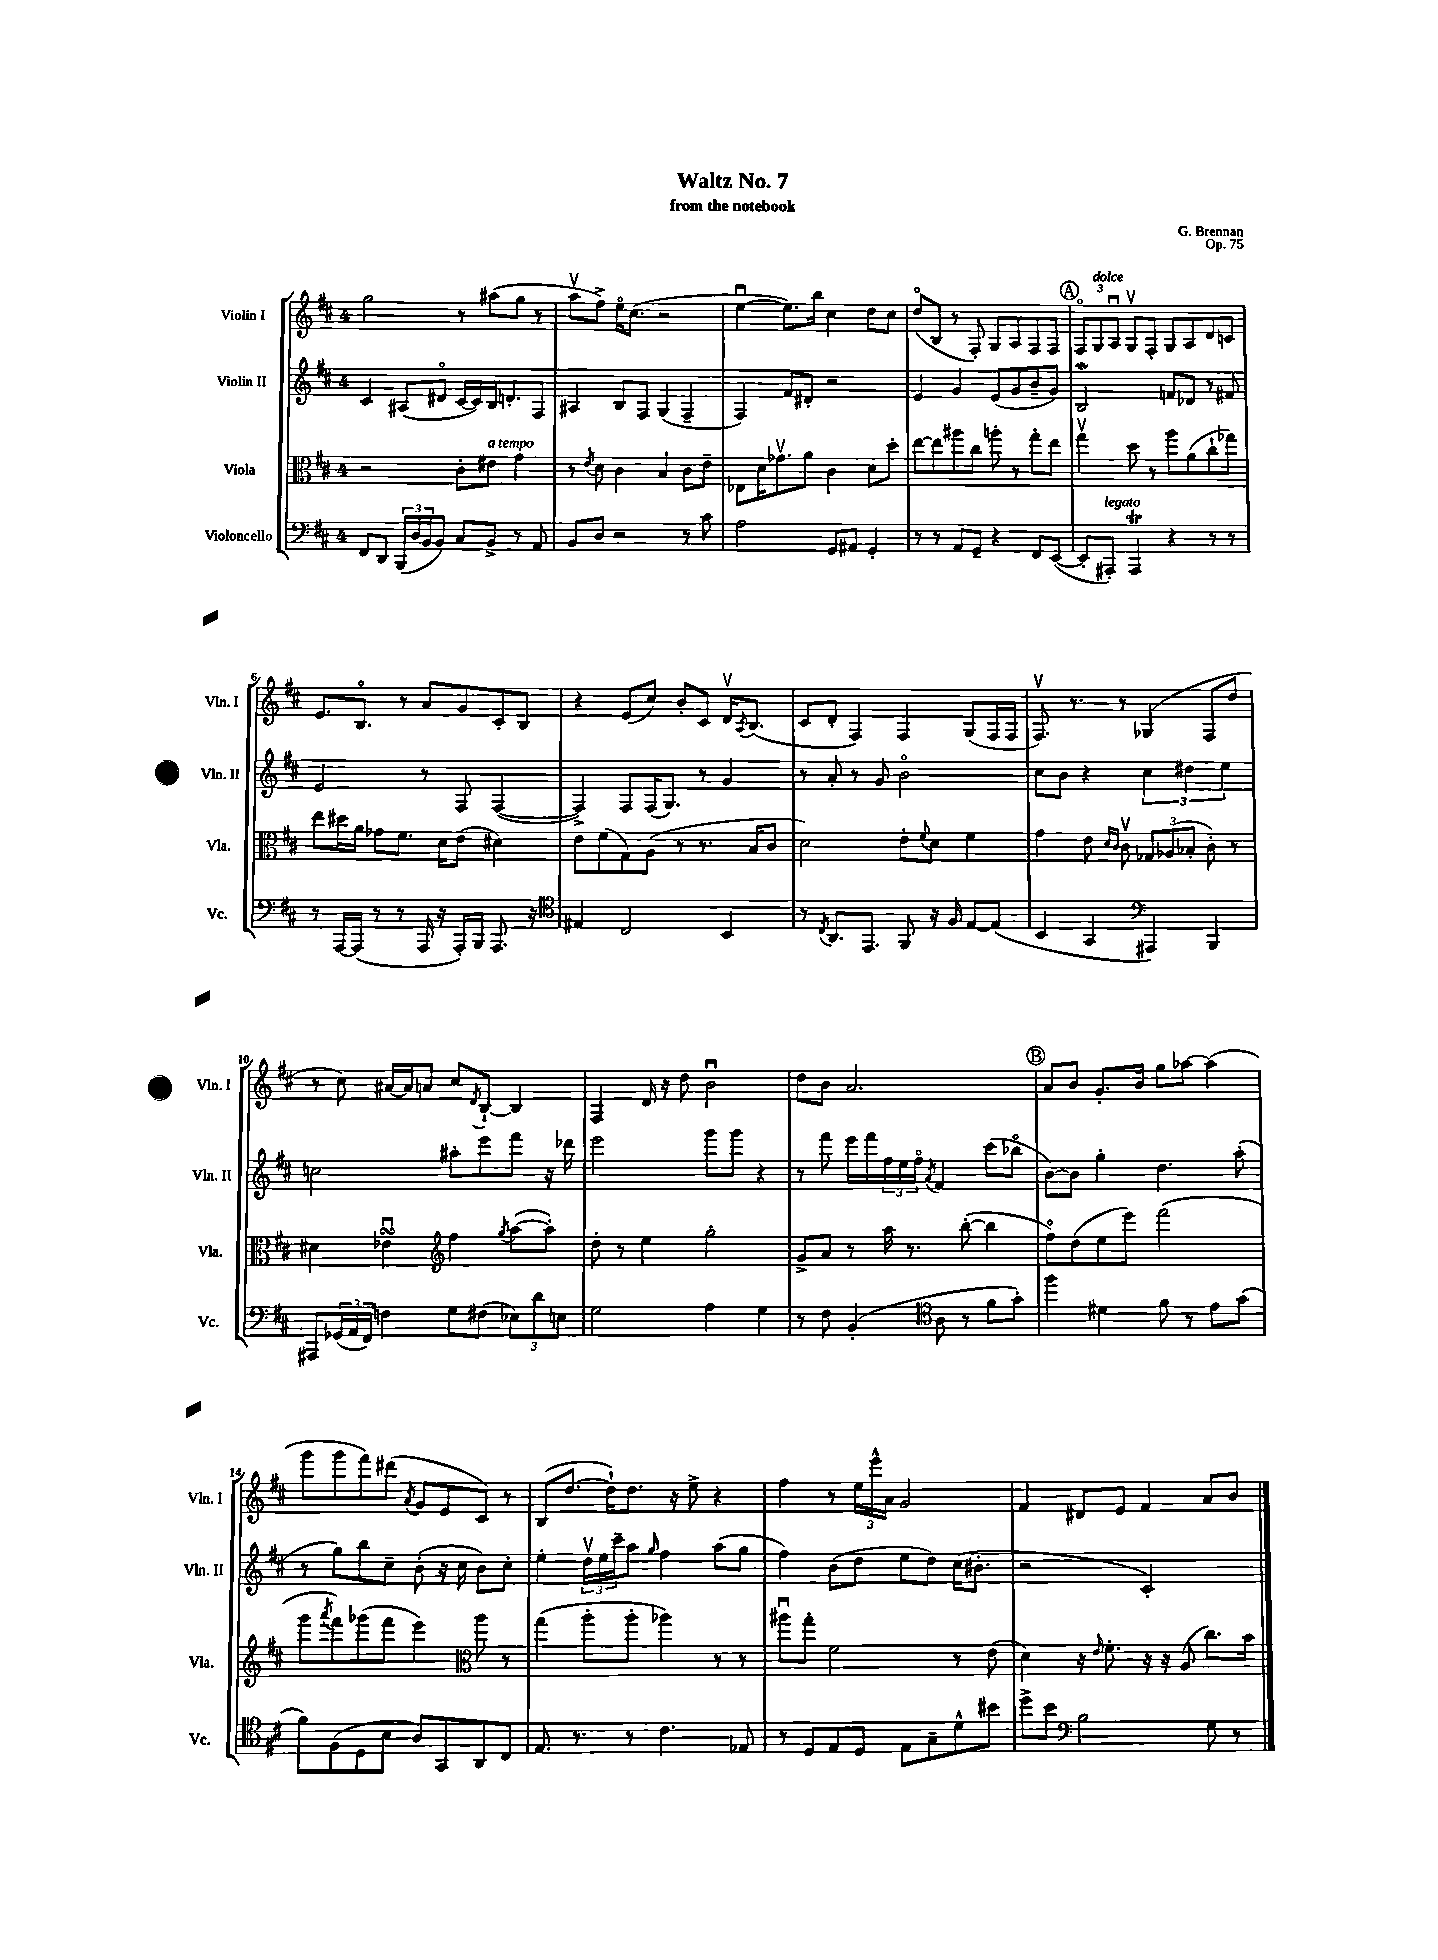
\header { title = "Waltz No. 7" composer = "G. Brennan" subtitle = "from the notebook" opus = "Op. 75" }
<<
\new StaffGroup <<
\new Staff = "s0" \with { instrumentName = "Violin I" shortInstrumentName = "Vln. I" } {
    \clef treble \key d \major \once \override Staff.TimeSignature.style = #'single-digit \time 4/4
    g''2 r8 ais''8( g''8 r8 |
    a''8\upbow fis''8->) e''16\flageolet cis''8.( r2 |
    e''4~\downbow e''8.) b''16 cis''4 d''8 cis''8 |
    d''8\flageolet( b8 r8 fis8-.) g8 a8 fis8 fis8 |
    \mark \markup { \circle "A" } \tuplet 3/2 { fis8\flageolet g8^\markup { \italic "dolce" } a8\downbow } g8\upbow fis8-. g8 a8 d'8 c'8 |
    e'8. b8.\flageolet r8 a'8 g'8 cis'8-. b8 |
    r4 e'8( cis''8) b'8-. cis'8 d'16\upbow \acciaccatura { a8 } b8.( |
    cis'8 d'8-. fis4) fis4 g8( fis16 fis16 |
    fis8.\upbow) r8. r8 ges4( fis8 d''8 |
    r8 cis''8) ais'16~ ais'16 a'8 cis''8 \acciaccatura { d'8 } b8~-! b4 |
    fis4 d'16 r16 d''8 b'2\downbow |
    d''8 b'8 a'2. |
    \mark \markup { \circle "B" } a'8 b'8 g'8.-. b'16 g''8 aes''8~ aes''4( |
    g'''8 g'''8 fis'''8) dis'''8( \acciaccatura { a'8 } g'8 e'8 cis'8) r8 |
    b8( d''8.~ d''16-!) d''8. r16 e''8-> r4 |
    fis''4 r8 \tuplet 3/2 { e''16 e'''16-^ a'16 } g'2 |
    fis'4 dis'8 e'8 fis'4 a'8 b'8 \bar "|." |
}
\new Staff = "s1" \with { instrumentName = "Violin II" shortInstrumentName = "Vln. II" } {
    \clef treble \key d \major \once \override Staff.TimeSignature.style = #'single-digit \time 4/4
    cis'4 ais8( dis'8\flageolet cis'16~ cis'16) b16 d'8.-. fis8 |
    ais4 b8 fis8 g4( fis4-- |
    fis4) fis'8 dis'8-. r2 |
    e'4 g'4 e'8( g'8 b'8-- g'8) |
    \mark \markup { \circle "A" } b2\mordent f'8 des'8 r8 fis'8 |
    e'2 r8 fis8 fis4~( |
    fis4->) fis8 fis16( g8.) r8 g'4 |
    r8 a'8-. r8 g'8 b'2\flageolet |
    cis''8 b'8 r4 \tuplet 3/2 { cis''4 dis''4 e''4 } |
    c''2 ais''8-. e'''8 fis'''8 r16 des'''16 |
    e'''2 g'''8 g'''8 r4 |
    r8 fis'''8 e'''16 fis'''16 \tuplet 3/2 { fis''16 e''16 fis''16\flageolet } \acciaccatura { a'8 } fis'4 cis'''8( bes''8\flageolet |
    \mark \markup { \circle "B" } b'8~) b'8 g''4-. d''4. a''8-.( |
    r8 g''8) b''8 cis''8-- b'8-.( r16 cis''16 b'8) cis''8-. |
    e''4-. \tuplet 3/2 { d''16\upbow e''16 cis'''16-- } a''8 \grace { g''16 } fis''4 a''8( g''8 |
    fis''4) b'8( d''8 e''8 d''8) cis''16( bis'8.-. |
    r2 cis'2-.) \bar "|." |
}
\new Staff = "s2" \with { instrumentName = "Viola" shortInstrumentName = "Vla." } {
    \clef alto \key d \major \once \override Staff.TimeSignature.style = #'single-digit \time 4/4
    r2 cis'8-. eis'8^\markup { \italic "a tempo" } g'4 |
    r8 \acciaccatura { e'8 } d'8 cis'4 b4 cis'8 e'8-- |
    ees8 d'16 ges'8.\upbow a'8 cis'4 d'8 d''8-. |
    e''8~ e''8 ais''8 cis''8 a''8-. r8 g''8-. e''8 |
    \mark \markup { \circle "A" } g''4\upbow d''8 r8 a''8 a'8( cis''8-! ges''8) |
    e''8 dis''16 a'16 ges'8 fis'8. d'16 e'8( dis'4) |
    e'8 fis'8( g8) a8( r8 r8. b16 cis'8 |
    d'2) e'8-. \appoggiatura { fis'8 } d'8 fis'4 |
    g'4 e'8 \grace { d'16 cis'16 } cis'8\upbow \tuplet 3/2 { ges8 aes8( bes8-. } cis'8-.) r8 |
    dis'4 ees'4\downbow\turn \clef treble fis''4 \acciaccatura { g''8 } a''8~( a''8-.) |
    d''8-. r8 e''4 g''2-. |
    g'8-> a'8 r8 a''16 r8. b''8~-.( b''4 |
    \mark \markup { \circle "B" } fis''8\flageolet) d''8( e''8 e'''8) fis'''2( |
    g'''8 \acciaccatura { a'''8 } fis'''8) ges'''8( fis'''8 e'''4) \clef alto a''8 r8 |
    g''4( a''8-. a''8-. aes''4) r8 r8 |
    ais''8\downbow g''8-. fis'2 r8 e'8( |
    d'4) r16 \grace { e'16 } fis'8.-. r16 r16 a8( cis''8.) b'16 \bar "|." |
}
\new Staff = "s3" \with { instrumentName = "Violoncello" shortInstrumentName = "Vc." } {
    \clef bass \key d \major \once \override Staff.TimeSignature.style = #'single-digit \time 4/4
    fis,8 d,8 \tuplet 3/2 { b,,16( d16 b,16 } b,8) cis8 b,8-> r8 a,8 |
    b,8 d8 r2 r8 cis'8 |
    a2 g,8 ais,8 g,4-. |
    r8 r8 a,8 g,8-- r4 fis,8 e,8~( |
    \mark \markup { \circle "A" } e,8-. ais,,8-.^\markup { \italic "legato" }) ais,,4\trill r4 r8 r8 |
    r8 a,,16~ a,,16( r8 r8 a,,16 r16 a,,16-.) b,,16 a,,8. r16 |
    \clef tenor eis4 cis2 b,4 |
    r8 \acciaccatura { cis8 } a,8. e,8. fis,8 r16 fis16 e8~ e8( |
    b,4 g,4 \clef bass ais,,4) b,,4 |
    ais,,8 \tuplet 3/2 { ges,16( a,16 fis,16) } f4 g8 fis8( \tuplet 3/2 { ees8) d'8 e8 } |
    g2 a4 g4 |
    r8 fis8 b,4-.( \clef tenor a8 r8 fis'8 g'8-.) |
    \mark \markup { \circle "B" } fis''4 dis'4 fis'8 r8 e'8 g'8( |
    fis'8) fis8( d8 b8 a8) g,8 a,8 cis8 |
    e8. r8. r8 cis'4. ees8 |
    r8 d8 e8 d8 e8 g8-- d'8-^ bis'8 |
    d''8-> b'8 \clef bass b2 g8 r8 \bar "|." |
}
>>
>>
